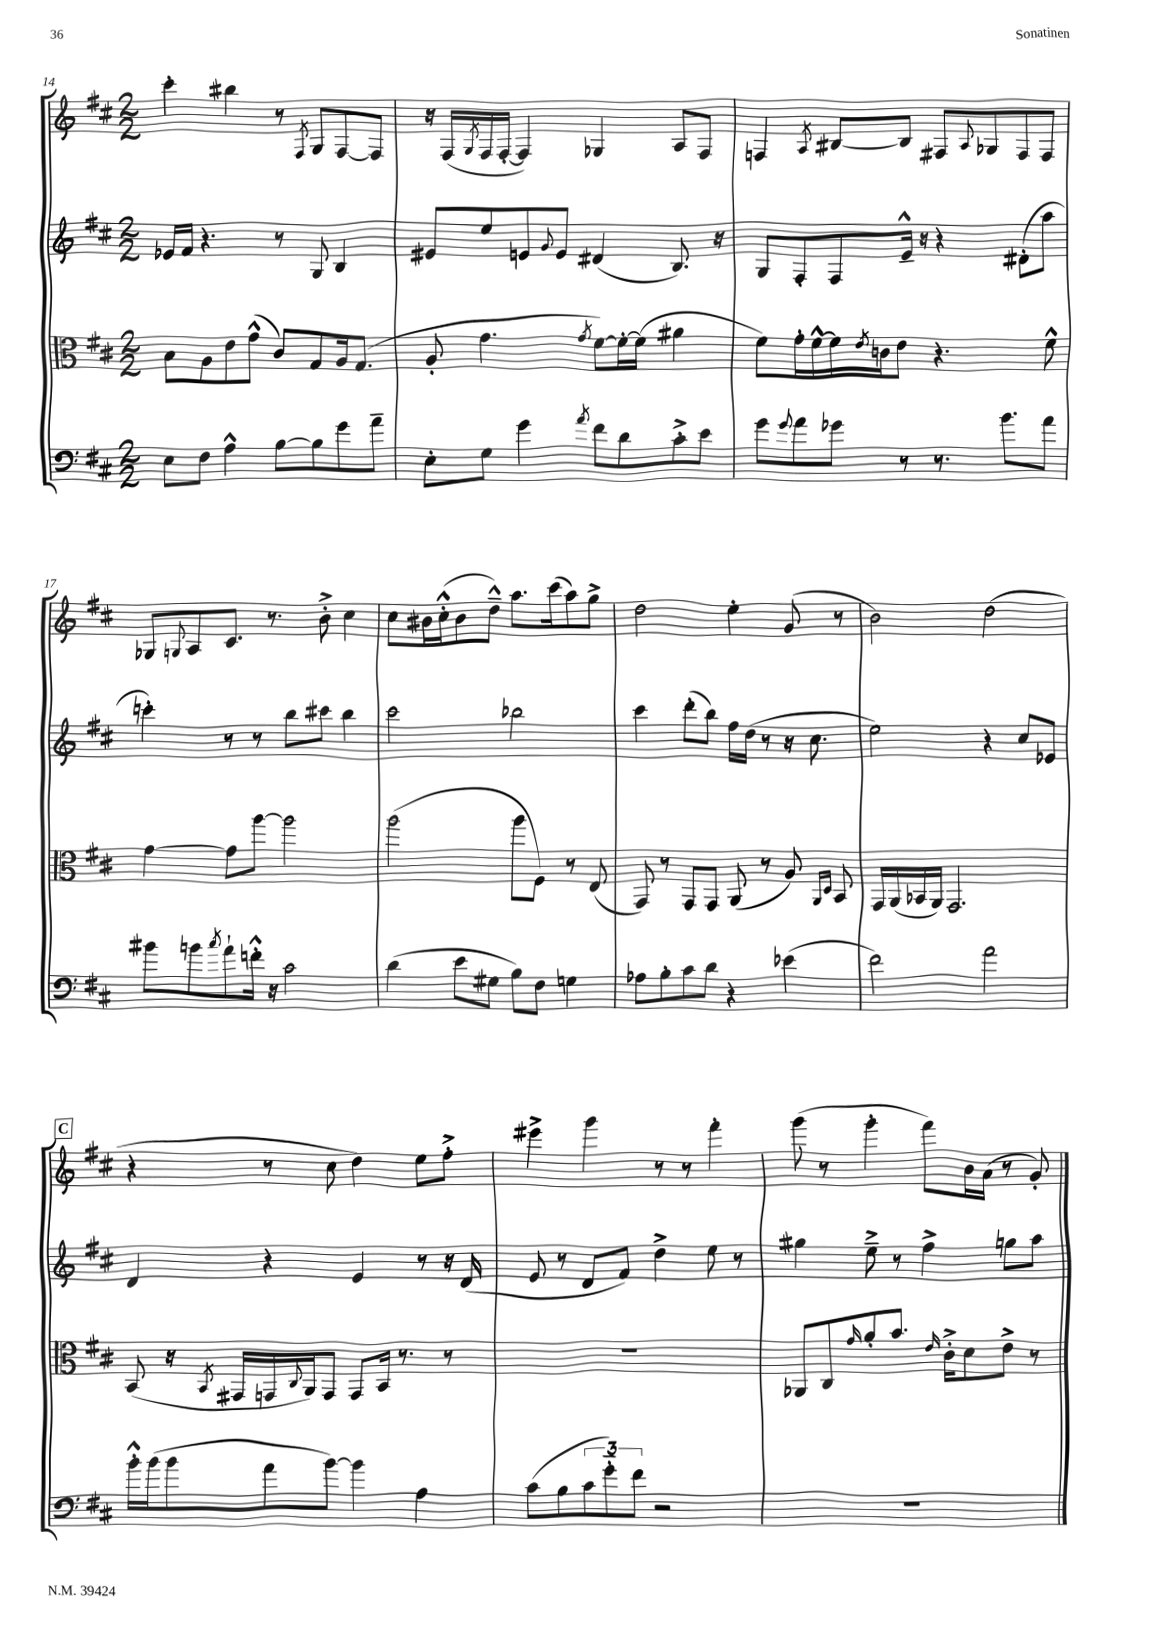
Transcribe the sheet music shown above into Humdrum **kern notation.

**kern	**kern	**kern	**kern
*part4	*part3	*part2	*part1
*staff4	*staff3	*staff2	*staff1
*clefF4	*clefC3	*clefG2	*clefG2
*k[f#c#]	*k[f#c#]	*k[f#c#]	*k[f#c#]
*M2/2	*M2/2	*M2/2	*M2/2
=14	=14	=14	=14
8E\L	8B\L	16e-X/LL	4ccc#'\
.	.	16f#/JJ	.
8F#\J	8A\	4.r	.
4A^^\	8e\	.	4bb#X\
.	(8g^^\J	.	.
[8B\L	8c#/L)	8r	8r
.	.	.	8qF#/
8B\]	8G/	8G/	8G/L
8g\	16A/k	4B/	[8F#/
.	(8.G/J	.	.
8a~\J	.	.	8F#/J]
=15	=15	=15	=15
8E'\L	8A'/	8e#X/L	16r
.	.	.	(16F#/LL
.	.	.	8qG/
8G\J	4.g\	8ee/	16F#/
.	.	.	[16F#'/JJ
4g\	.	8en/	4F#/])
.	.	8qqg/	.
.	.	8e/J	.
8qa/	8qg/	.	.
8f#\L	[8f#\L)	(4d#X/	4G-X/
8d\	16f#'\L_	.	.
.	(16f#\JJ]	.	.
8c#'^\	4a#X\	8.B/)	8A/L
8e\J	.	.	8F#/J
.	.	16r	.
=16	=16	=16	=16
8g\L	8f#\L)	8G/L	4Fn/
8qqg/	.	.	.
8a\	16g'\L	8F#'/	.
.	[16f#^^\	.	.
.	.	.	8qA/
8g-X\J	16f#\]	8F#/	[8B#X/L
.	8qe/	.	.
.	16cn\J	.	.
8r	8e\J	16e~^^/Jk	8B#/J]
.	.	16r	.
8.r	4.r	4r	8F#X/L
.	.	.	8qqA/
.	.	.	8G-X/
8.b\L	.	.	.
.	.	(8d#X'\L	8F#/
8a\J	8f#^^\	8aa\J	8F#/J
!!LO:LB:g=z
=17	=17	=17	=17
8b#X\L	[4g\	4cccn'\)	8G-X/L
.	.	.	8qqGn/
8bn\	.	.	8A/
8qcc#/	.	.	.
8a`\	8g\L]	8r	8.c#/J
16fn'^^\Jk	[8aa\J	8r	.
16r	.	.	8.r
2c#\	2aa\]	8bb\L	.
.	.	8ccc#X\J	8b'^\
.	.	4bb\	4cc#\
=18	=18	=18	=18
(4d\	(2aa\	2ccc#\	8cc#\L
.	.	.	16b#X\L
.	.	.	(16cc#'^^\J
8e\L	.	.	8b#\
8G#X\J	.	.	8dd~^^\J)
8B\L)	8aa\L	2bb-X\	8.aa\L
8F#\J	8F#\J)	.	.
.	.	.	(16ccc#\k
4Gn\	8r	.	8aa\)
.	(8E/	.	8gg^\J
=19	=19	=19	=19
8A-X\L	8GG/)	4ccc#\	2dd\
8B'\	8r	.	.
8c#\	8GG/L	(8ddd'\L	.
8d\J	8GG/J	8bb\J)	.
4r	(8AA/	16ff#\LL	4ee'\
.	.	(16dd\JJ	.
.	8r	8r	.
(4e-X\	8A/)	16r	(8g/
.	.	8.cc#\	.
.	16qqAA/LL	.	.
.	16qqD/JJ	.	.
.	8BB/	.	8r
=20	=20	=20	=20
2f#\)	16GG/LL	2ee\)	2b\)
.	(16AA/	.	.
.	16BB-X/	.	.
.	16AA/JJ)	.	.
.	2.GG/	.	.
2a\	.	4r	(2dd\
.	.	8cc#/L	.
.	.	8e-X/J	.
!!LO:LB:g=z
!!LO:REH:place=s1:t=C
=21	=21	=21	=21
16b'^^\LL	(8BB/	4d/	4r
(16b\J	.	.	.
8b\	16r	.	.
.	8qBB/	.	.
.	16GG#X/LL	.	.
8a\	16GGn/	4r	8r
.	8qqC#/	.	.
.	16AA/J)	.	.
[8b\J)	8GG/J	.	8cc#\
4b\]	8GG/L	4e/	4dd\)
.	16BB/Jk	.	.
.	8.r	.	.
4A\	.	8r	8ee\L
.	8r	16r	8ff#'^\J
.	.	(16d/	.
=22	=22	=22	=22
(8c#\L	1r	8e/	4eee#X^\
8B\	.	8r	.
12c#\	.	8d/L	4ggg\
12g\)	.	.	.
.	.	8f#/J)	.
12f#\J	.	.	.
2r	.	4dd^\	8r
.	.	.	8r
.	.	8ee\	4fff#'\
.	.	8r	.
=23	=23	=23	=23
1r	8AA-X/L	4gg#X\	(8ggg\
.	8C#/	.	8r
.	16qqg/	.	.
.	8a'/	8ee~^\	4ggg'\
.	8.b/J	8r	.
.	.	4ff#^\	8fff#\L)
.	16qqe/	.	.
.	16c#'^\KL	.	.
.	8d\	.	16b\L
.	.	.	(16a\JJ
.	8e^\J	8ggn\L	8r
.	8r	8aa\J	8g'/)
==	==	==	==
*-	*-	*-	*-
